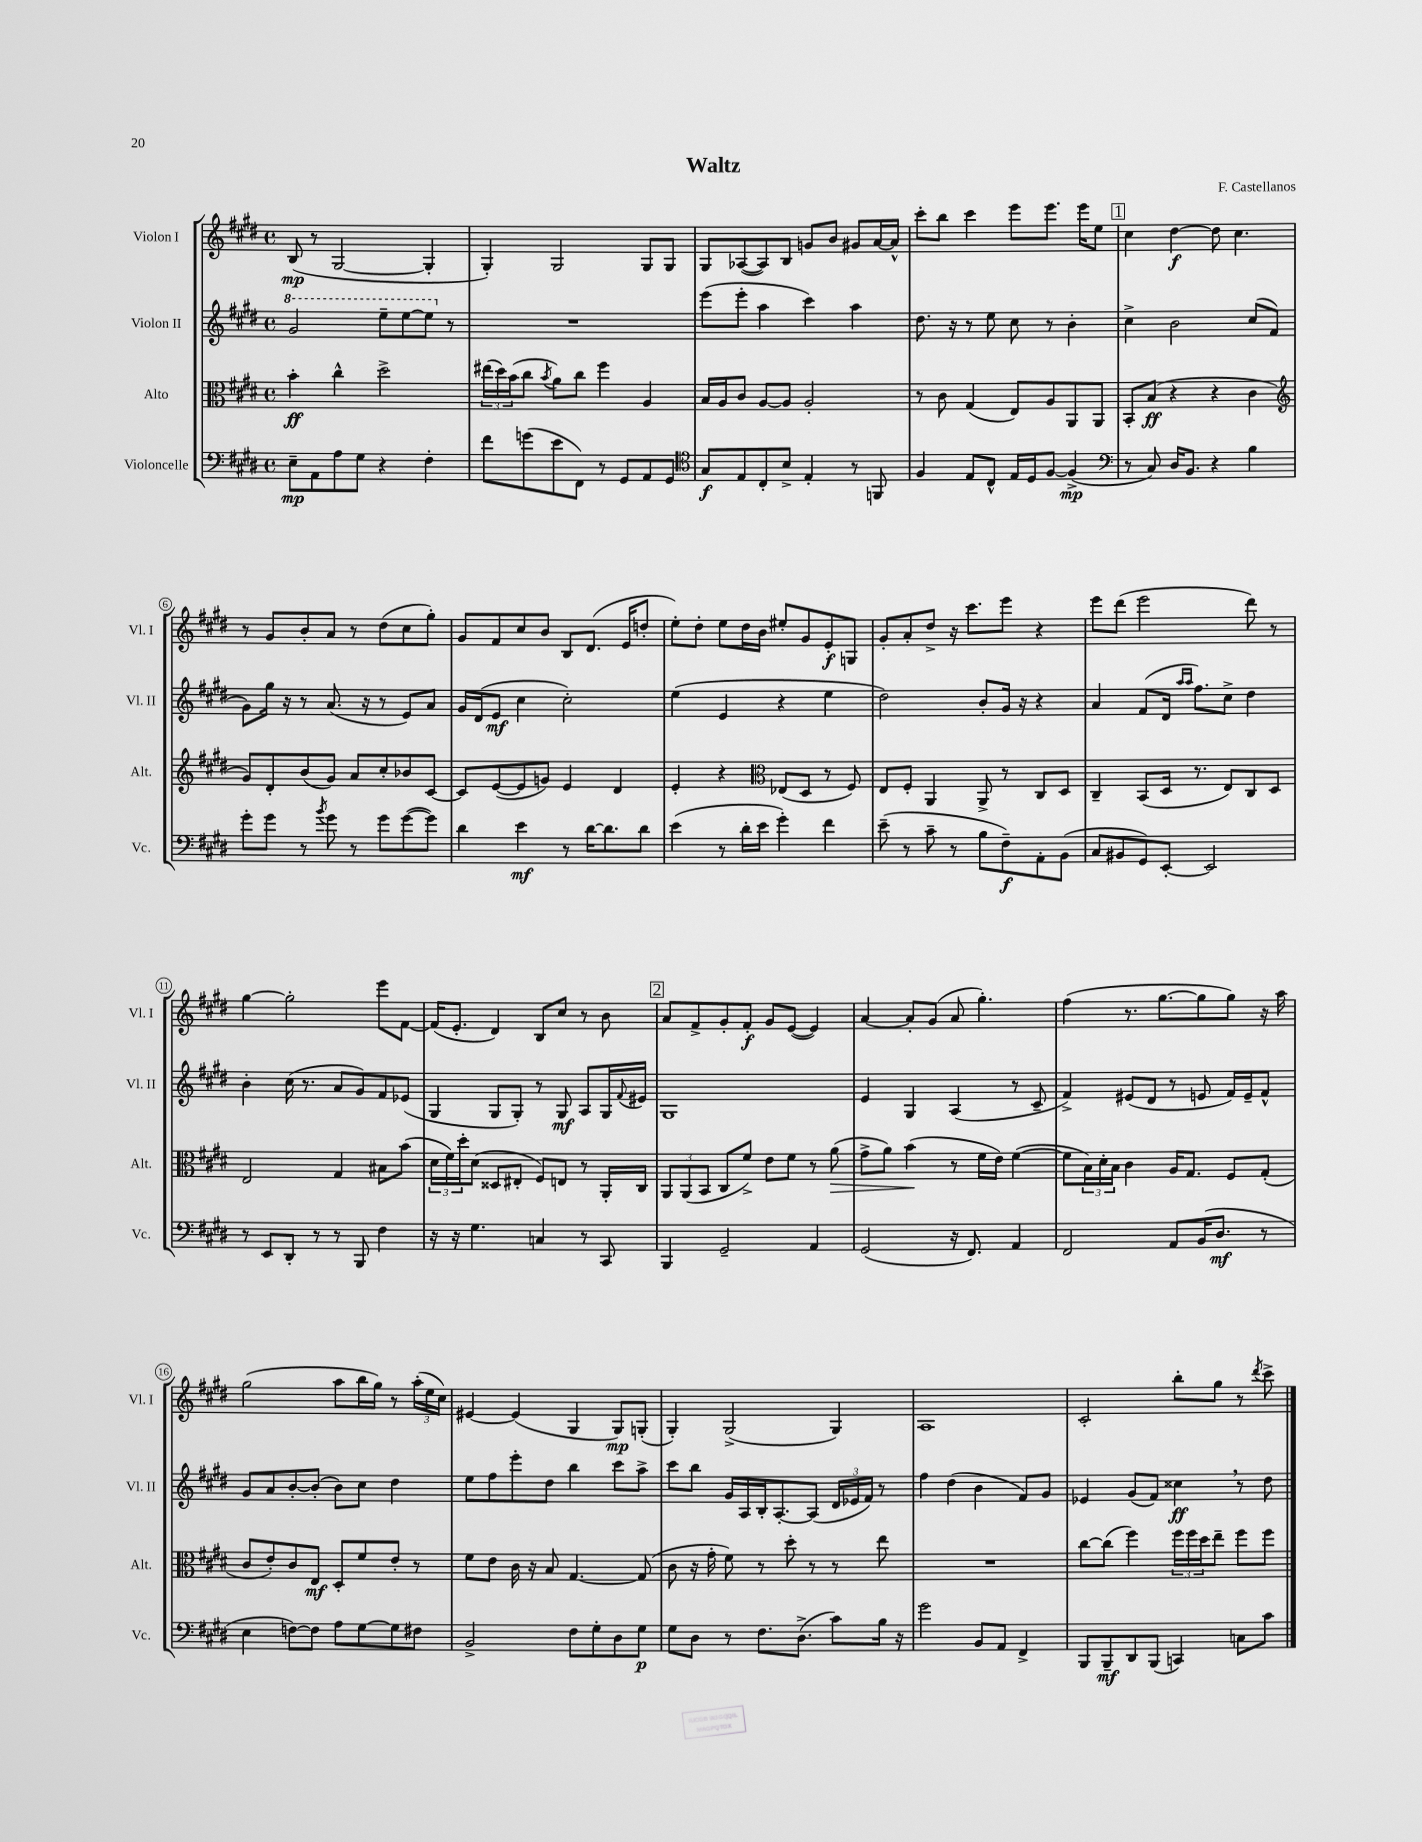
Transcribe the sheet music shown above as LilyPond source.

\header { title = "Waltz" composer = "F. Castellanos" }
<<
\new StaffGroup <<
\new Staff = "s0" \with { instrumentName = "Violon I" shortInstrumentName = "Vl. I" } {
    \clef treble \key e \major \defaultTimeSignature \time 4/4
    b8\mp( r8 gis2~ gis4-. |
    gis4-.) gis2 gis8 gis8 |
    gis8 aes8~( aes8) b8 g'8 b'8 gis'8 a'16~ a'16-^ |
    cis'''8-. b''8 cis'''4 e'''8 e'''8. e'''16 e''8 |
    \mark \markup { \box "1" } cis''4 dis''4~\f dis''8 cis''4. |
    r8 gis'8 b'8-. a'8 r8 dis''8( cis''8 gis''8-.) |
    gis'8 fis'8 cis''8 b'8 b8 dis'8.( e'16 d''8-. |
    e''8-.) dis''8-. e''8 dis''16 b'16 eis''8-. gis'8 e'8-.\f g8 |
    gis'8-. a'8-. dis''8-> r16 cis'''8. e'''8 r4 |
    e'''8 dis'''8( e'''2 dis'''8) r8 |
    gis''4~ gis''2-. e'''8 fis'8~ |
    fis'16( e'8.-. dis'4) b8 cis''8 r8 b'8 |
    \mark \markup { \box "2" } a'8 fis'8-> gis'8-. fis'8-.\f gis'8 e'8~( e'4) |
    a'4~ a'8-. gis'8( a'8 gis''4.-.) |
    fis''4( r8. gis''8.~ gis''8 gis''8) r16 a''16 |
    gis''2( a''8 b''16 gis''16) r8 \tuplet 3/2 { a''16-.( e''16 cis''16) } |
    eis'4~ eis'4( gis4 gis8\mp) g8-.( |
    gis4-.) gis2->( gis4) |
    a1 |
    cis'2-. b''8-. gis''8 r8 \acciaccatura { dis'''8 } cis'''8-> \bar "|." |
}
\new Staff = "s1" \with { instrumentName = "Violon II" shortInstrumentName = "Vl. II" } {
    \clef treble \key e \major \defaultTimeSignature \time 4/4
    \ottava #1 gis''2 e'''8-- e'''8~ e'''8 \ottava #0 r8 |
    R1 |
    e'''8( e'''8-. a''4 cis'''4) a''4 |
    dis''8. r16 r8 e''8 cis''8 r8 b'4-. |
    \mark \markup { \box "1" } cis''4-> b'2 cis''8( fis'8 |
    gis'8) gis''16 r16 r8 a'8.( r16 r8 e'8) a'8 |
    gis'16 dis'16( e'8\mf cis''4 cis''2-.) |
    e''4( e'4 r4 e''4 |
    dis''2) b'8-. gis'16 r16 r4 |
    a'4 fis'8( dis'16 \grace { a''16 a''16 } fis''8.) cis''8-> dis''4 |
    b'4-. cis''16( r8. a'8 gis'8) fis'8 ees'8( |
    gis4 gis8 gis8-.) r8 gis8\mf a8 gis16 \appoggiatura { fis'8 } eis'16 |
    \mark \markup { \box "2" } gis1 |
    e'4 gis4 a4( r8 cis'8-- |
    fis'4->) eis'8( dis'8 r8 e'8 fis'16) e'16-- fis'8-^ |
    gis'8 a'8 b'8~-. b'8-.( b'8) cis''8 dis''4 |
    e''8 fis''8 e'''8-. dis''8 b''4 cis'''8 a''8-> |
    cis'''8 b''8 gis'16 a16 b16-. a8.~-. a8( \tuplet 3/2 { dis'16 ees'16 fis'16) } r8 |
    fis''4 dis''4( b'4 fis'8) gis'8 |
    ees'4 gis'8( fis'8) cisis''4\ff \breathe r8 dis''8 \bar "|." |
}
\new Staff = "s2" \with { instrumentName = "Alto" shortInstrumentName = "Alt." } {
    \clef alto \key e \major \defaultTimeSignature \time 4/4
    b'4-.\ff cis''4-^ dis''2-> |
    \tuplet 3/2 { eis''16( dis''16) b'16( } cis''8 \acciaccatura { b'8 } a'8) cis''8 fis''4 a4 |
    b16 a16 cis'8 a8~ a8 a2-. |
    r8 cis'8 gis4( e8) a8 a,8 a,8 |
    \mark \markup { \box "1" } b,8-. b8\ff( r4 r4 cis'4 |
    \clef treble gis'8) dis'8-. b'8( gis'8) a'8 cis''8-. bes'8 cis'8~ |
    cis'8 e'8~( e'8 g'8) e'4 dis'4 |
    e'4-. r4 \clef alto ees8( dis8 r8 fis8) |
    e8 fis8-. a,4 a,8-> r8 cis8 dis8 |
    cis4-- b,8( dis16 r8. e8) cis8 dis8 |
    e2 gis4 bis8 b'8( |
    \tuplet 3/2 { dis'16 fis'16) dis''16-. } dis'8( disis8 eis8-. fis8) e8 r8 a,16-. cis16 |
    \mark \markup { \box "2" } \tuplet 3/2 { a,8 a,8( b,8 } cis8 fis'8->) e'8 fis'8 r8 a'8\>( |
    gis'8-> a'8) b'4\!( r8 fis'16 e'16) fis'4~( |
    fis'8 \tuplet 3/2 { b16) dis'16-. b16 } cis'4 a16 gis8. fis8 gis8-.( |
    cis'8 e'8-.) cis'8 e8\mf dis8-. fis'8 e'8-. r8 |
    fis'8 e'8 cis'16 r16 b8 gis4.~ gis8( |
    cis'8 r16 gis'16-. fis'8) r8 dis''8-. r8 r8 e''8 |
    R1 |
    cis''8~ cis''8( fis''4) \tuplet 3/2 { fis''16 fis''16 dis''16 } e''8-- fis''8 fis''8 \bar "|." |
}
\new Staff = "s3" \with { instrumentName = "Violoncelle" shortInstrumentName = "Vc." } {
    \clef bass \key e \major \defaultTimeSignature \time 4/4
    e8--\mp a,8 a8 gis8 r4 fis4-. |
    fis'8 g'8( e'8 fis,8) r8 gis,8 a,8 gis,8 |
    \clef tenor gis8\f e8 cis8-. b8-> e4-. r8 f,8 |
    fis4 e8 cis8-^ e16 dis16 fis8~ fis4->\mp( |
    \mark \markup { \box "1" } \clef bass r8 cis8) dis16 b,8. r4 b4 |
    gis'8-. gis'8 r8 \acciaccatura { b'8 } gis'8 r8 gis'8 gis'8~( gis'8) |
    dis'4 e'4\mf r8 dis'16~ dis'8. dis'8 |
    e'4( r8 dis'16-. e'16 gis'4-.) fis'4 |
    e'8--( r8 cis'8-- r8 b8 fis8--\f) a,8-. b,8( |
    cis8 bis,8 gis,8) e,8~-. e,2 |
    r8 e,8 dis,8-. r8 r8 b,,8 fis4 |
    r16 r16 gis4. c4 r8 cis,8 |
    \mark \markup { \box "2" } b,,4 gis,2-- a,4 |
    gis,2( r16 fis,8.) a,4 |
    fis,2 a,8 b,16( dis8.\mf r8 |
    e4 f8~) f8 a8 gis8~ gis8 fis8 |
    b,2-> fis8 gis8-. dis8 gis8\p |
    gis8 dis8 r8 fis8. dis8.->( cis'8) b16 r16 |
    gis'2 b,8 a,8 fis,4-> |
    b,,8 b,,8--\mf dis,8 b,,8( c,4) c8 cis'8 \bar "|." |
}
>>
>>
\layout { \context { \Score \override BarNumber.stencil = #(make-stencil-circler 0.1 0.3 ly:text-interface::print) } }
